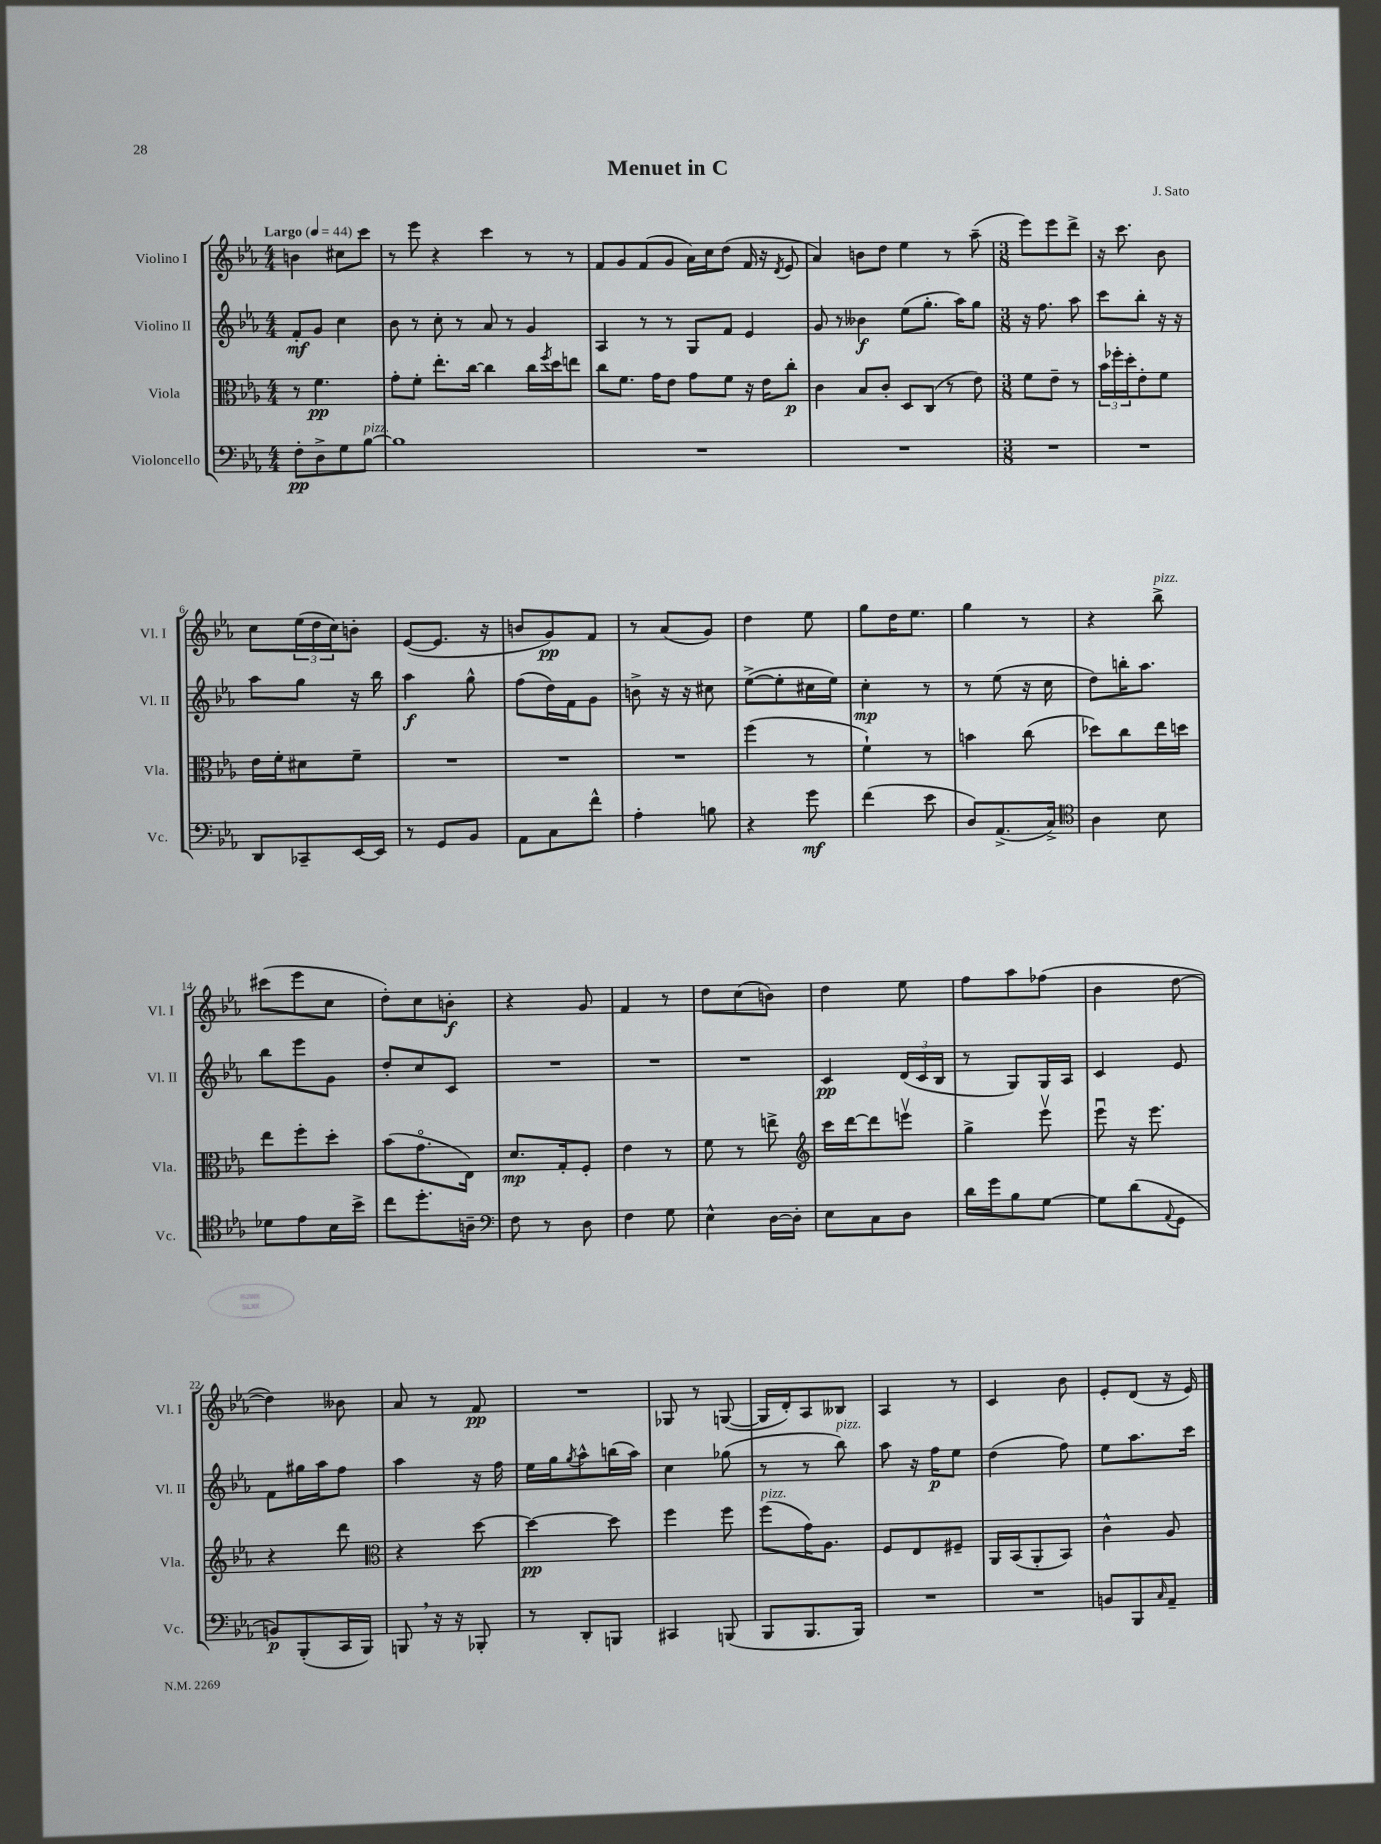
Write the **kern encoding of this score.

**kern	**kern	**kern	**kern
*staff4	*staff3	*staff2	*staff1
*clefF4	*clefC3	*clefG2	*clefG2
*k[b-e-a-]	*k[b-e-a-]	*k[b-e-a-]	*k[b-e-a-]
*M4/4	*M4/4	*M4/4	*M4/4
*MM44	*MM44	*MM44	*MM44
8F'	8r	8f'	4b
8D^	4.f	8g	.
8G	.	4cc	8cc#
[8B-	.	.	8ccc
=	=	=	=
1B-]	8g'	8b-	8r
.	8f'	8r	8eee-
.	8.ee-'	8cc'	4r
.	.	8r	.
.	[16cc	.	.
.	4cc]	8a-	4ccc
.	.	8r	.
.	16cc	4g	8r
.	8qff	.	.
.	16dd	.	.
.	8ee	.	8r
=	=	=	=
1r	8cc	4A-	8f
.	8.f	.	8g
.	.	8r	(8f
.	16g	.	.
.	8e-	8r	8g
.	8g	8G	16a-)
.	.	.	16cc
.	8f	8f	(8dd
.	16r	4e-	16f
.	16e-	.	16r
.	.	.	8qd
.	8cc'	.	8e-
=	=	=	=
1r	4c	8g	4a-)
.	.	8r	.
.	8B-	4b--	8b
.	8c'	.	8dd
.	8D	(8ee-	4ee-
.	(8C	8.gg'	.
.	8r	.	8r
.	.	16aa-)	.
.	8e-)	8gg	(8aa-~
=	=	=	=
*M3/8	*M3/8	*M3/8	*M3/8
4.r	8f	16r	8eee-)
.	.	8.ff	.
.	8e-~	.	8eee-
.	8r	8aa-	8ddd^
=	=	=	=
4.r	24b-	8ccc	16r
.	24ff-'	.	.
.	.	.	8.ccc
.	24dd'	.	.
.	8e-'	8bb-'	.
.	8f	16r	8b-
.	.	16r	.
=	=	=	=
8DD	16e-	8aa-	8cc
.	16f'	.	.
8CC-~	8d#	8gg	(24ee-
.	.	.	24dd
.	.	.	24cc)
[16EE-	8f~	16r	8b'
16EE-]	.	16bb-	.
=	=	=	=
8r	4.r	4aa-	([8e-
8GG	.	.	8.e-]
8BB-	.	8gg^^	.
.	.	.	16r
=	=	=	=
8AA-	4.r	(8ff	8b
8C	.	16dd)	8g)
.	.	16f	.
8f^^	.	8g	8f
=	=	=	=
4A-'	4.r	8b^	8r
.	.	16r	(8a-
.	.	16r	.
8B	.	8cc#	8g)
=	=	=	=
4r	(4ff	([8ee-^	4dd
.	.	8ee-']	.
8g	8r	16cc#	8ee-
.	.	16ee-)	.
=	=	=	=
(4f	4f`)	4cc'	8gg
.	.	.	16dd
.	.	.	8.ee-
8e-	8r	8r	.
=	=	=	=
8D)	4b	8r	4gg
(8.AA-^	.	(8ee-	.
.	(8cc	16r	8r
16C^)	.	16cc	.
=	=	=	=
*clefC4	*	*	*
4A-	8dd-)	8dd)	4r
.	8cc	16bb'	.
.	.	8.aa-	.
8B-	16ee-	.	8bb-^
.	16dd	.	.
=	=	=	=
8d-	8ee-	8bb-	(8ccc#
8e-	8ff'	8eee-	8eee-
16B-	8dd'	8g	8cc
16b-^	.	.	.
=	=	=	=
8cc	(8b-	8dd'	8dd')
8.dd'	8.go	8cc	8cc
.	.	8c	8b'
16A~	16E-)	.	.
=	=	=	=
*clefF4	*	*	*
8F	8.d	4.r	4r
8r	.	.	.
.	16G'	.	.
8D	8F'	.	8g
=	=	=	=
4F	4e-	4.r	4f
8G	8r	.	8r
=	=	=	=
4E-^^	8f	4.r	8dd
.	8r	.	(8cc
[16D	8ee^	.	8b)
16D']	.	.	.
=	=	=	=
*	*clefG2	*	*
8E-	16ccc	4c	4dd
.	[16ddd	.	.
8C	8ddd]	.	.
8D	8eeev	(24d	8ee-
.	.	24c	.
.	.	24B-	.
=	=	=	=
16d	4gg^	8r	8ff
16g	.	.	.
8B-	.	8G)	8aa-
[8G	8eee-v	16G	(8ff-
.	.	16A-	.
=	=	=	=
8G]	8eee-u	4c	4b-
(8d	16r	.	.
.	8.eee-	.	.
8qqAA-	.	.	.
8GG	.	8e-	[8dd
=	=	=	=
8BB)	4r	8f	4dd])
(8BBB-'	.	16gg#	.
.	.	16aa-	.
16CC	8ddd	8ff	8b--
16BBB-)	.	.	.
=	=	=	=
*	*clefC3	*	*
8BBB	4r	4aa-	8a-
16r	.	.	8r
16r	.	.	.
8BBB-'	[8dd	16r	8f
.	.	16ff	.
=	=	=	=
8r	4dd_	16ee-	4.r
.	.	16gg	.
.	.	8qgg	.
8DD'	.	8aa-^^	.
8BBB	8dd]	(16bb	.
.	.	16aa-)	.
=	=	=	=
4CC#	4ff	4cc	8G-
.	.	.	8r
(8BBB	8ff	(8gg-	([8G
=	=	=	=
8BBB-	(8ff	8r	16G]
.	.	.	16d')
8.BBB-	16g)	8r	8A-
.	8.A-	.	.
.	.	8bb-)	8B--
16BBB-)	.	.	.
=	=	=	=
4.r	8F	8aa-	4A-
.	8E-	16r	.
.	.	16ff	.
.	8F#~	8ee-	8r
=	=	=	=
4.r	16AA-	(4dd	4c
.	(16BB-	.	.
.	8AA-'	.	.
.	8BB-)	8ff)	8b-
=	=	=	=
8BB	4c^^	8ee-	8e-'
8BBB-	.	8.aa-	(8d
16qqC	.	.	.
8AA-~	8A-	.	16r
.	.	16ccc	16e-)
==	==	==	==
*-	*-	*-	*-
